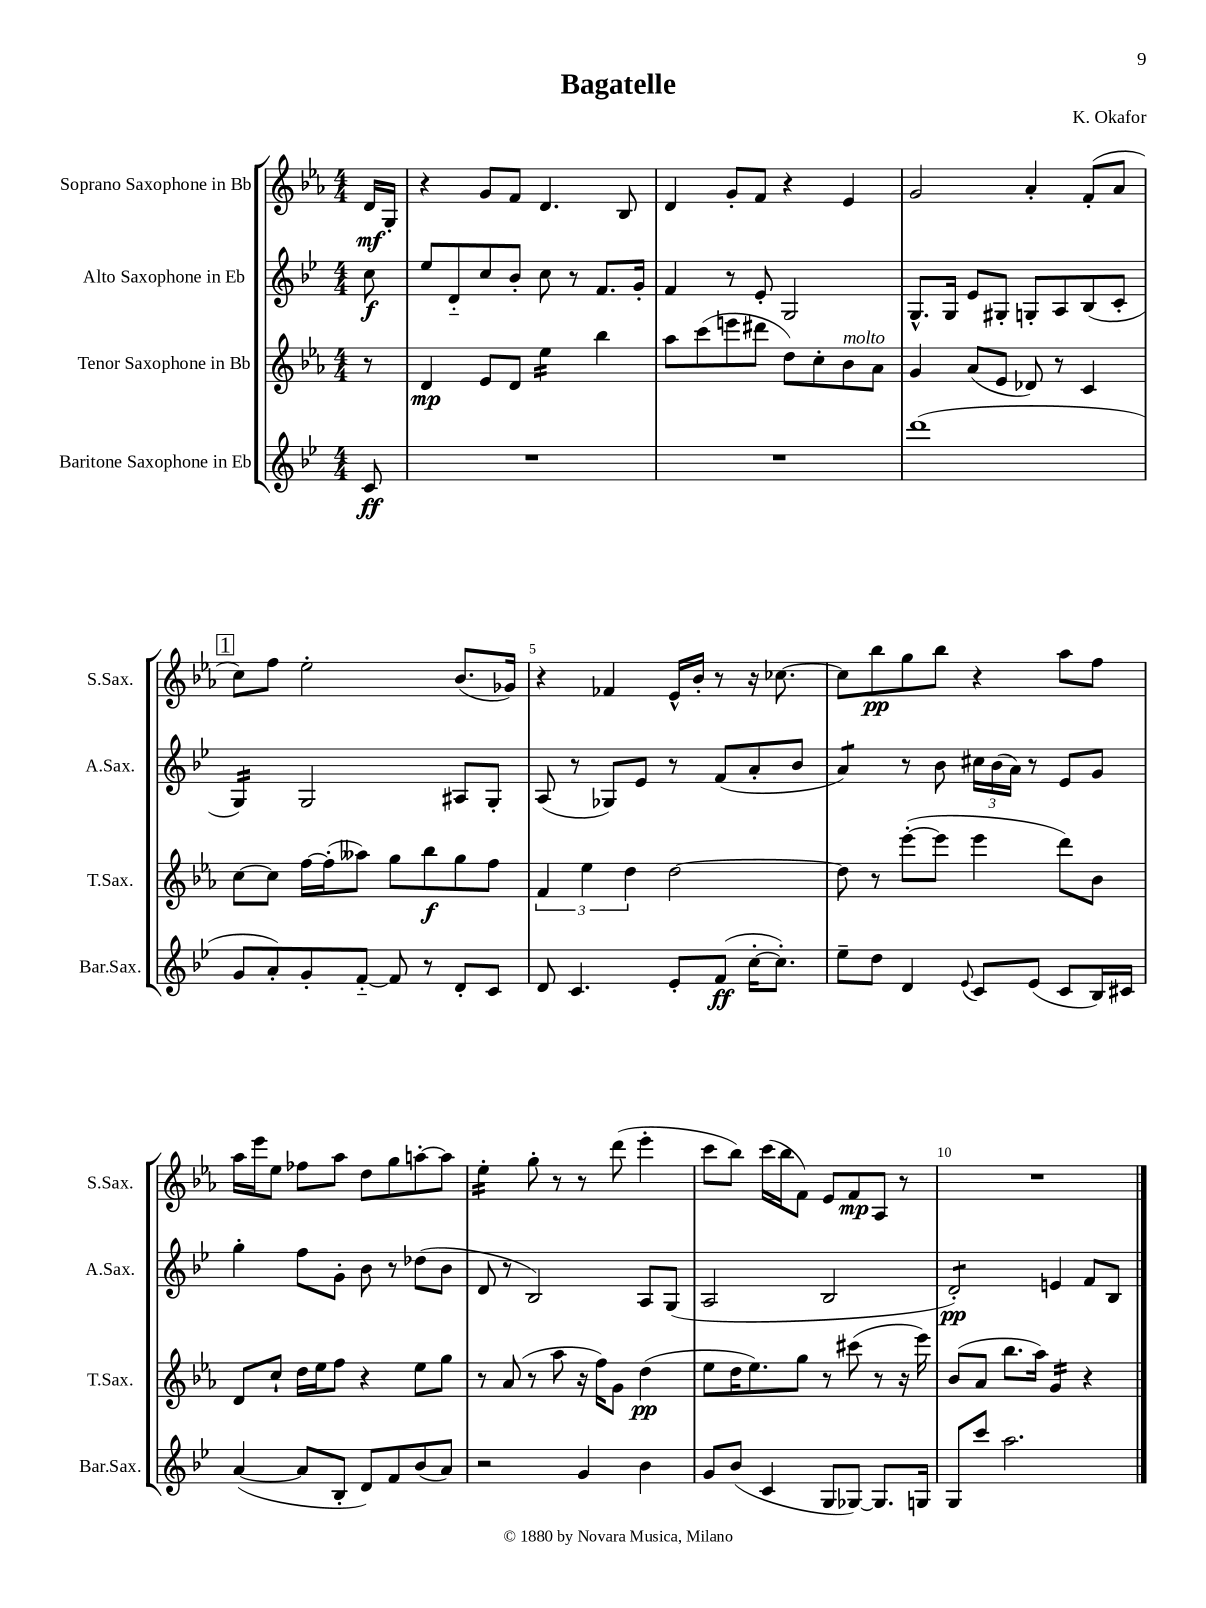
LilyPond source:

\header { title = "Bagatelle" composer = "K. Okafor" }
<<
\new StaffGroup <<
\new Staff = "s0" \with { instrumentName = "Soprano Saxophone in Bb" shortInstrumentName = "S.Sax." } {
    \clef treble \key ees \major \numericTimeSignature \time 4/4 \partial 8
    d'16\mf g16-. |
    r4 g'8 f'8 d'4. bes8 |
    d'4 g'8-. f'8 r4 ees'4 |
    g'2 aes'4-. f'8-.( aes'8 |
    \mark \markup { \box "1" } c''8) f''8 ees''2-. bes'8.( ges'16) |
    r4 fes'4 ees'16-^ bes'16-. r8 r16 ces''8.~ |
    ces''8 bes''8\pp g''8 bes''8 r4 aes''8 f''8 |
    aes''16 ees'''16 ees''8 fes''8 aes''8 d''8 g''8 a''8~-. a''8 |
    ees''4:16-. g''8-. r8 r8 d'''8( ees'''4-. |
    c'''8 bes''8) c'''16( bes''16 f'8) ees'8 f'8\mp aes8 r8 |
    R1 \bar "|." |
}
\new Staff = "s1" \with { instrumentName = "Alto Saxophone in Eb" shortInstrumentName = "A.Sax." } {
    \clef treble \key bes \major \numericTimeSignature \time 4/4 \partial 8
    c''8\f |
    ees''8 d'8-_ c''8 bes'8-. c''8 r8 f'8. g'16-. |
    f'4 r8 ees'8-. g2 |
    g8.-^ g16 ees'8 gis8-. g8-. a8 bes8( c'8-. |
    \mark \markup { \box "1" } g4:16) g2 ais8 g8-. |
    a8( r8 ges8) ees'8 r8 f'8( a'8-. bes'8 |
    a'4:8) r8 bes'8 \tuplet 3/2 { cis''16 bes'16( a'16) } r8 ees'8 g'8 |
    g''4-. f''8 g'8-. bes'8 r8 des''8( bes'8 |
    d'8 r8 bes2) a8 g8( |
    a2 bes2 |
    d'2:8-.\pp) e'4 f'8 bes8 \bar "|." |
}
\new Staff = "s2" \with { instrumentName = "Tenor Saxophone in Bb" shortInstrumentName = "T.Sax." } {
    \clef treble \key ees \major \numericTimeSignature \time 4/4 \partial 8
    r8 |
    d'4\mp ees'8 d'8 ees''4:16 bes''4 |
    aes''8 c'''8( e'''8 dis'''8 d''8) c''8-. bes'8^\markup { \italic "molto" } aes'8 |
    g'4 aes'8( ees'8 des'8) r8 c'4 |
    \mark \markup { \box "1" } c''8~ c''8 f''16~ f''16-.( aeses''8) g''8 bes''8\f g''8 f''8 |
    \tuplet 3/2 { f'4 ees''4 d''4 } d''2~ |
    d''8 r8 ees'''8~-.( ees'''8 ees'''4 d'''8) bes'8 |
    d'8 c''8-! d''16 ees''16 f''8 r4 ees''8 g''8 |
    r8 aes'8( r8 aes''8 r16 f''16) g'8 d''4\pp( |
    ees''8 d''16 ees''8.) g''8 r8 cis'''8( r8 r16 ees'''16) |
    bes'8( aes'8 bes''8. aes''16) g'4:16 r4 \bar "|." |
}
\new Staff = "s3" \with { instrumentName = "Baritone Saxophone in Eb" shortInstrumentName = "Bar.Sax." } {
    \clef treble \key bes \major \numericTimeSignature \time 4/4 \partial 8
    c'8\ff |
    R1 |
    R1 |
    d'''1( |
    \mark \markup { \box "1" } g'8 a'8-.) g'8-. f'8~-_ f'8 r8 d'8-. c'8 |
    d'8 c'4. ees'8-. f'8\ff( c''16~-. c''8.-.) |
    ees''8-- d''8 d'4 \appoggiatura { ees'8 } c'8 ees'8( c'8 bes16) cis'16 |
    a'4~( a'8 bes8-. d'8) f'8 bes'8( a'8) |
    r2 g'4 bes'4 |
    g'8 bes'8( c'4 g8 ges8~) ges8. g16 |
    g8 c'''8 a''2. \bar "|." |
}
>>
>>
\layout { \context { \Score \override BarNumber.break-visibility = ##(#f #t #t) barNumberVisibility = #(every-nth-bar-number-visible 5) } }
